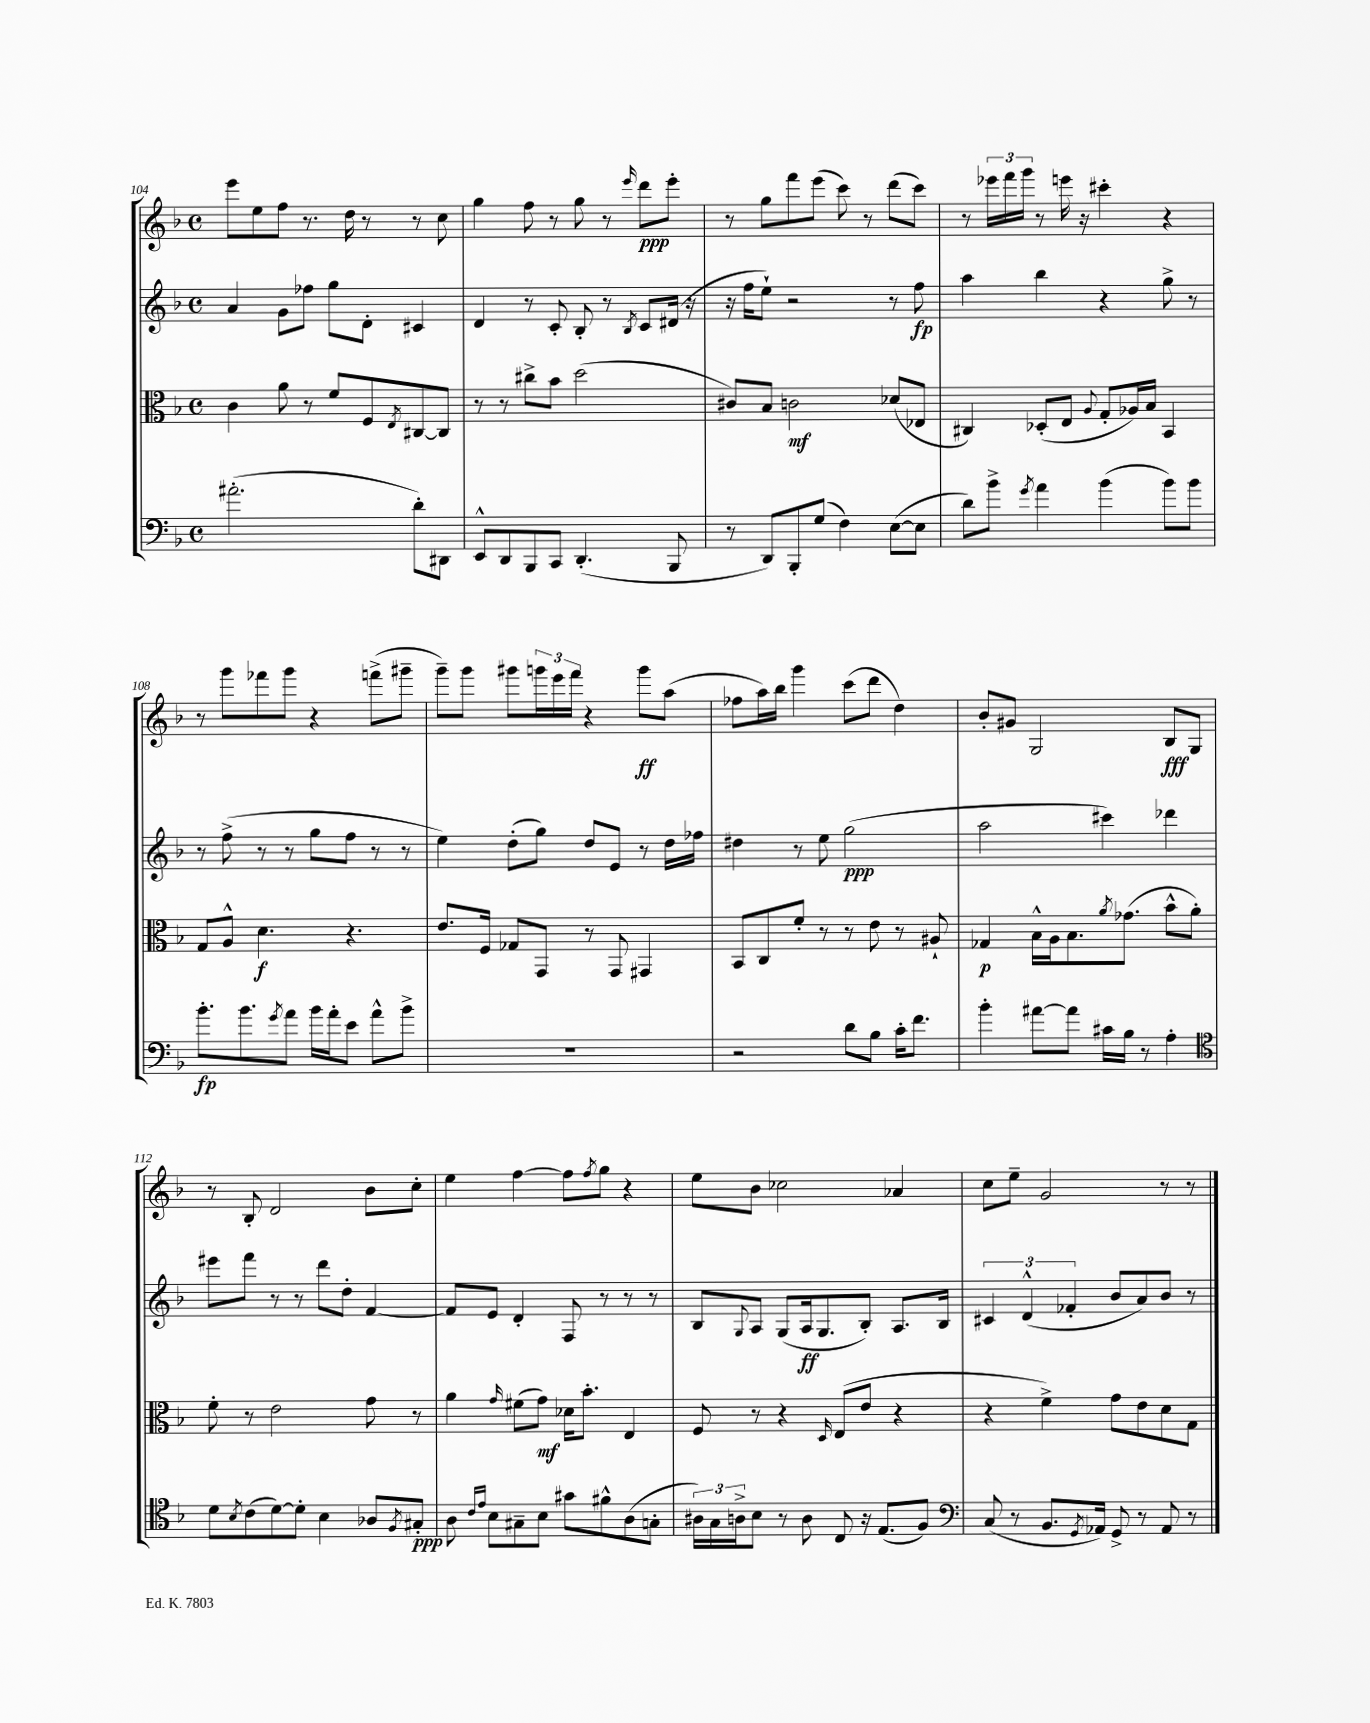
<<
\new StaffGroup <<
\new Staff = "s0" {
    \clef treble \key f \major \defaultTimeSignature \time 4/4
    e'''8 e''8 f''8 r8. d''16 r8 r8 c''8 |
    g''4 f''8 r8 g''8 r8 \grace { e'''16 } d'''8\ppp e'''8-. |
    r8 g''8 f'''8 e'''8( c'''8) r8 d'''8( c'''8) |
    r8 \tuplet 3/2 { ees'''16 f'''16 g'''16 } r8 e'''16 r16 cis'''4-. r4 |
    r8 g'''8 fes'''8 g'''8 r4 f'''8->( gis'''8-- |
    g'''8--) g'''8 gis'''8 \tuplet 3/2 { g'''16 e'''16 f'''16 } r4 g'''8\ff a''8( |
    fes''8 a''16) bes''16 g'''4 c'''8( d'''8 d''4) |
    bes'8-. gis'8 g2 bes8\fff g8 |
    r8 bes8-. d'2 bes'8 c''8-. |
    e''4 f''4~ f''8 \acciaccatura { f''8 } g''8 r4 |
    e''8 bes'8 ces''2 aes'4 |
    c''8 e''8-- g'2 r8 r8 \bar "|." |
}
\new Staff = "s1" {
    \clef treble \key f \major \defaultTimeSignature \time 4/4
    a'4 g'8 fes''8 g''8 d'8-. cis'4 |
    d'4 r8 c'8-. bes8-. r8 \acciaccatura { bes8 } c'8 dis'16( r16 |
    r16 f''16 e''8-!) r2 r8 f''8\fp |
    a''4 bes''4 r4 g''8-> r8 |
    r8 f''8->( r8 r8 g''8 f''8 r8 r8 |
    e''4) d''8-.( g''8) d''8 e'8 r8 d''16 fes''16 |
    dis''4 r8 e''8 g''2\ppp( |
    a''2 cis'''4) des'''4 |
    eis'''8 f'''8 r8 r8 d'''8 d''8-. f'4~ |
    f'8 e'8 d'4-. f8 r8 r8 r8 |
    bes8 \appoggiatura { g8 } a8 g8( a16\ff g8. bes8-.) a8. bes16 |
    \tuplet 3/2 { cis'4 d'4-^( fes'4-. } bes'8 a'8) bes'8 r8 \bar "|." |
}
\new Staff = "s2" {
    \clef alto \key f \major \defaultTimeSignature \time 4/4
    c'4 a'8 r8 f'8 f8 \acciaccatura { e8 } cis8~ cis8 |
    r8 r8 cis''8-> bes'8 d''2( |
    cis'8) bes8 c'2\mf des'8( ees8 |
    cis4) des8-.( e8 \appoggiatura { a8 } g8-. aes16) bes16 bes,4 |
    g8 a8-^ d'4.\f r4. |
    e'8. f16 ges8 g,8 r8 g,8 gis,4 |
    bes,8 c8 f'8-. r8 r8 e'8 r8 ais8-! |
    ges4\p bes16-^ a16 bes8. \acciaccatura { a'8 } ges'8.( bes'8-^ a'8-.) |
    f'8-. r8 e'2 g'8 r8 |
    a'4 \grace { g'16 } fis'8( g'8\mf) des'16 bes'8.-. e4 |
    f8 r8 r4 \grace { d16 } e8( e'8 r4 |
    r4 f'4->) g'8 e'8 d'8 g8 \bar "|." |
}
\new Staff = "s3" {
    \clef bass \key f \major \defaultTimeSignature \time 4/4
    ais'2.-.( d'8-.) dis,8 |
    e,8-^ d,8 bes,,8 c,8 d,4.-.( bes,,8 |
    r8 d,8) bes,,8-. g8( f4) e8~( e8 |
    d'8) bes'8-> \acciaccatura { g'8 } a'4 bes'4( bes'8) bes'8 |
    bes'8.-.\fp bes'8. \acciaccatura { g'8 } a'8 bes'16 a'16-. e'8 a'8-^ bes'8-> |
    R1 |
    r2 d'8 bes8 c'16-. f'8. |
    bes'4-. ais'8~ ais'8 cis'16 bes16 r8 a4-. |
    \clef tenor d'8 \acciaccatura { bes8 } c'8( d'8~) d'8-. bes4 aes8 \acciaccatura { f8 } gis8-.\ppp |
    a8 \grace { c'16 e'16 } bes8 gis8-- bes8 gis'8 fis'8-^ a8( g8-. |
    \tuplet 3/2 { ais16) g16 a16-> } bes8 r8 a8 c8 r16 e8.( f8) |
    \clef bass c8( r8 bes,8. \acciaccatura { g,8 } aes,16) g,8-> r8 aes,8 r8 \bar "|." |
}
>>
>>
\layout { \context { \Score currentBarNumber = #104 } }
